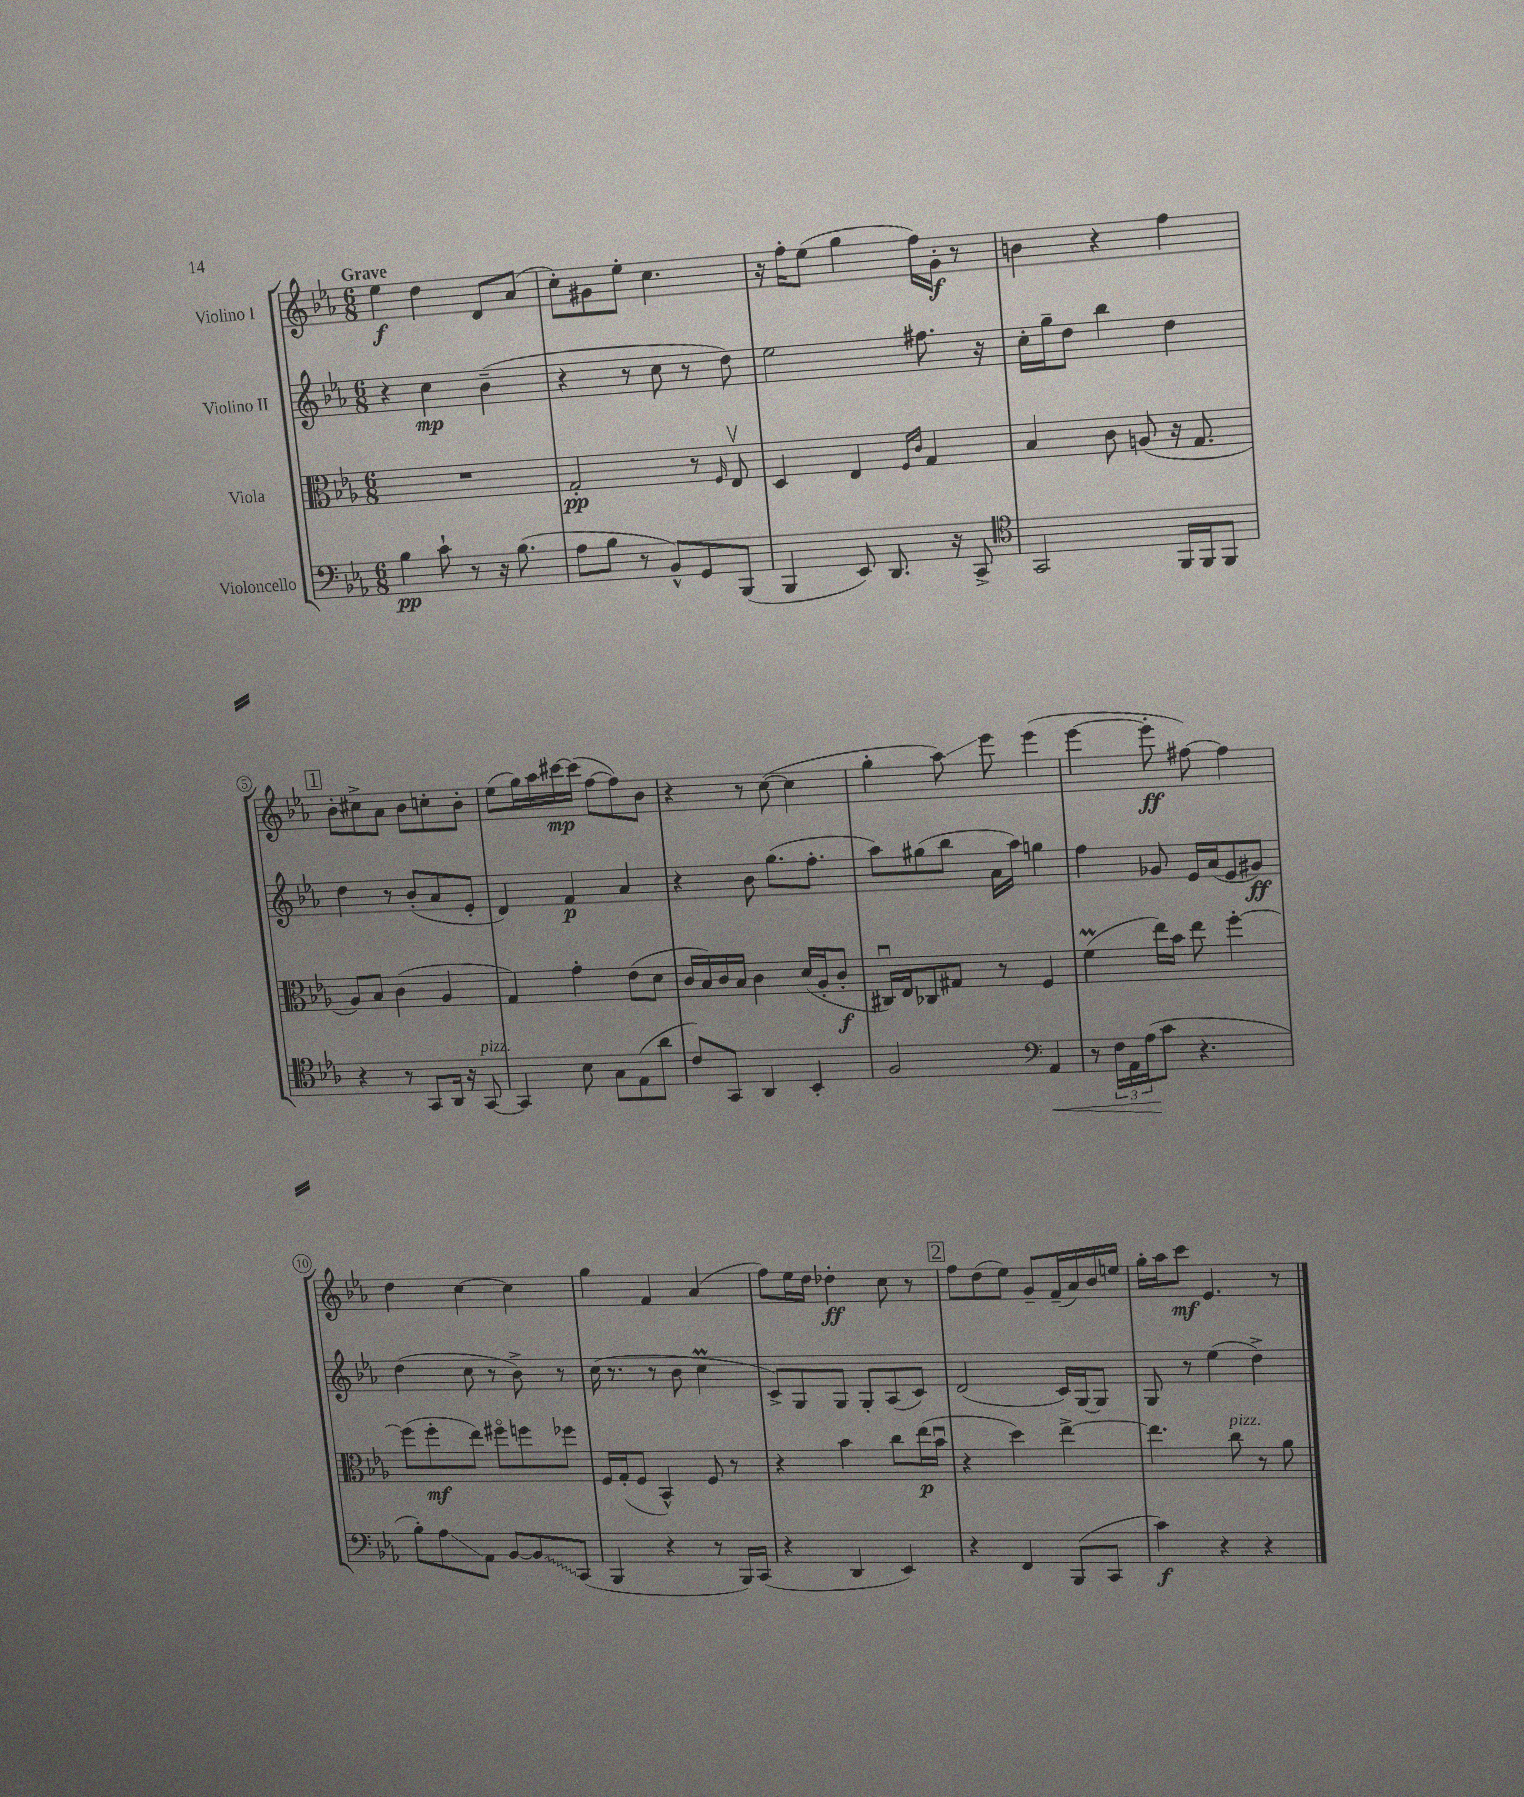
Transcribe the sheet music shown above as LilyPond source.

<<
\new StaffGroup <<
\new Staff = "s0" \with { instrumentName = "Violino I" } {
    \clef treble \key ees \major \numericTimeSignature \time 6/8 \tempo "Grave"
    ees''4\f d''4 d'8 aes'8( |
    c''8-.) gis'8 ees''8-. c''4. |
    r16 f''16-. ees''8( g''4 f''16) g'16-.\f r8 |
    b'4 r4 f''4 |
    \mark \markup { \box "1" } bes'8-. cis''8-> aes'8 bes'8 c''8-. bes'8-. |
    ees''8( g''16) aes''16 cis'''16~\mp cis'''16( f''8~ f''8) bes'8 |
    r4 r8 c''8~( c''4 |
    g''4-. aes''8\glissando) ees'''8 ees'''4( |
    ees'''4~ ees'''8-.\ff fis''8~) fis''4 |
    d''4 c''4~ c''4 |
    g''4 f'4 aes'4( |
    f''8) ees''16 d''16 des''4-.\ff c''8 r8 |
    \mark \markup { \box "2" } f''8 d''8( ees''8) g'8-- f'16--( aes'16) bes'16 e''16 |
    g''16-. aes''16 c'''8\mf ees'4. r8 \bar "|." |
}
\new Staff = "s1" \with { instrumentName = "Violino II" } {
    \clef treble \key ees \major \numericTimeSignature \time 6/8
    r4 c''4\mp bes'4--( |
    r4 r8 c''8 r8 d''8) |
    ees''2 fis''8. r16 |
    c''16-. g''16-- d''8 bes''4 d''4 |
    \mark \markup { \box "1" } d''4 r8 bes'8-.( aes'8 ees'8-. |
    d'4) f'4\p aes'4 |
    r4 bes'8 g''8.( f''8.-. |
    aes''8) gis''8( bes''8 aes'16 aes''16) g''4 |
    f''4 ges'8 ees'16 aes'16( ees'8 gis'8\ff) |
    d''4( c''8 r8 bes'8->) r8 |
    c''16( r8. r8 bes'8 c''4\prall |
    c'8->) g8 g8 g8-. aes8( c'8) |
    \mark \markup { \box "2" } d'2( c'16) g16~ g8 |
    g8 r8 ees''4( d''4->) \bar "|." |
}
\new Staff = "s2" \with { instrumentName = "Viola" } {
    \clef alto \key ees \major \numericTimeSignature \time 6/8
    R2. |
    g2-.\pp r8 \grace { f16 } ees8\upbow |
    d4 ees4 \grace { f16 c'16 } g4 |
    bes4 c'8 a8( r16 g8. |
    \mark \markup { \box "1" } aes8) bes8 c'4( aes4 |
    g4) g'4-. ees'8( d'8 |
    c'16 bes16) c'16 bes16 c'4 d'16( aes16-. c'8-.\f |
    cis16\downbow) ees16 ces8 gis8 r8 f4 |
    f'4\prall( ees''16) bes'16 ees''8 f''4~-. |
    f''8( f''8-.\mf ees''8) fis''8\flageolet f''8 fes''8 |
    f16 g16-.( f8 bes,4-^) f8 r8 |
    r4 bes'4 c''8 ees''16\p( bes'16\downbow |
    \mark \markup { \box "2" } r4 d''4) ees''4~-> |
    ees''4. c''8^\markup { \italic "pizz." } r8 aes'8 \bar "|." |
}
\new Staff = "s3" \with { instrumentName = "Violoncello" } {
    \clef bass \key ees \major \numericTimeSignature \time 6/8
    bes4\pp c'8-! r8 r16 bes8.( |
    aes8 bes8 r8 bes,8-^) g,8 bes,,8( |
    bes,,4 ees,8) d,8. r16 c,8-> |
    \clef tenor g,2 f,16 f,16 f,8 |
    \mark \markup { \box "1" } r4 r8 g,8 aes,16 r16 g,8~^\markup { \italic "pizz." } |
    g,4 bes8 g8 ees8( aes'8 |
    c'8) g,8 aes,4 bes,4-. |
    f2 \clef bass aes,4\< |
    r8 \tuplet 3/2 { f16 aes,16 aes16\!( } c'8 r4. |
    bes8-.) aes8\glissando aes,8 bes,8~ \once \override Glissando.style = #'zigzag bes,8\glissando c,8( |
    bes,,4 r4 r8 bes,,16) c,16( |
    r4 d,4 ees,4) |
    \mark \markup { \box "2" } r4 f,4 bes,,8( c,8 |
    c'4\f) r4 r4 \bar "|." |
}
>>
>>
\layout { \context { \Score \override BarNumber.stencil = #(make-stencil-circler 0.1 0.3 ly:text-interface::print) } }
